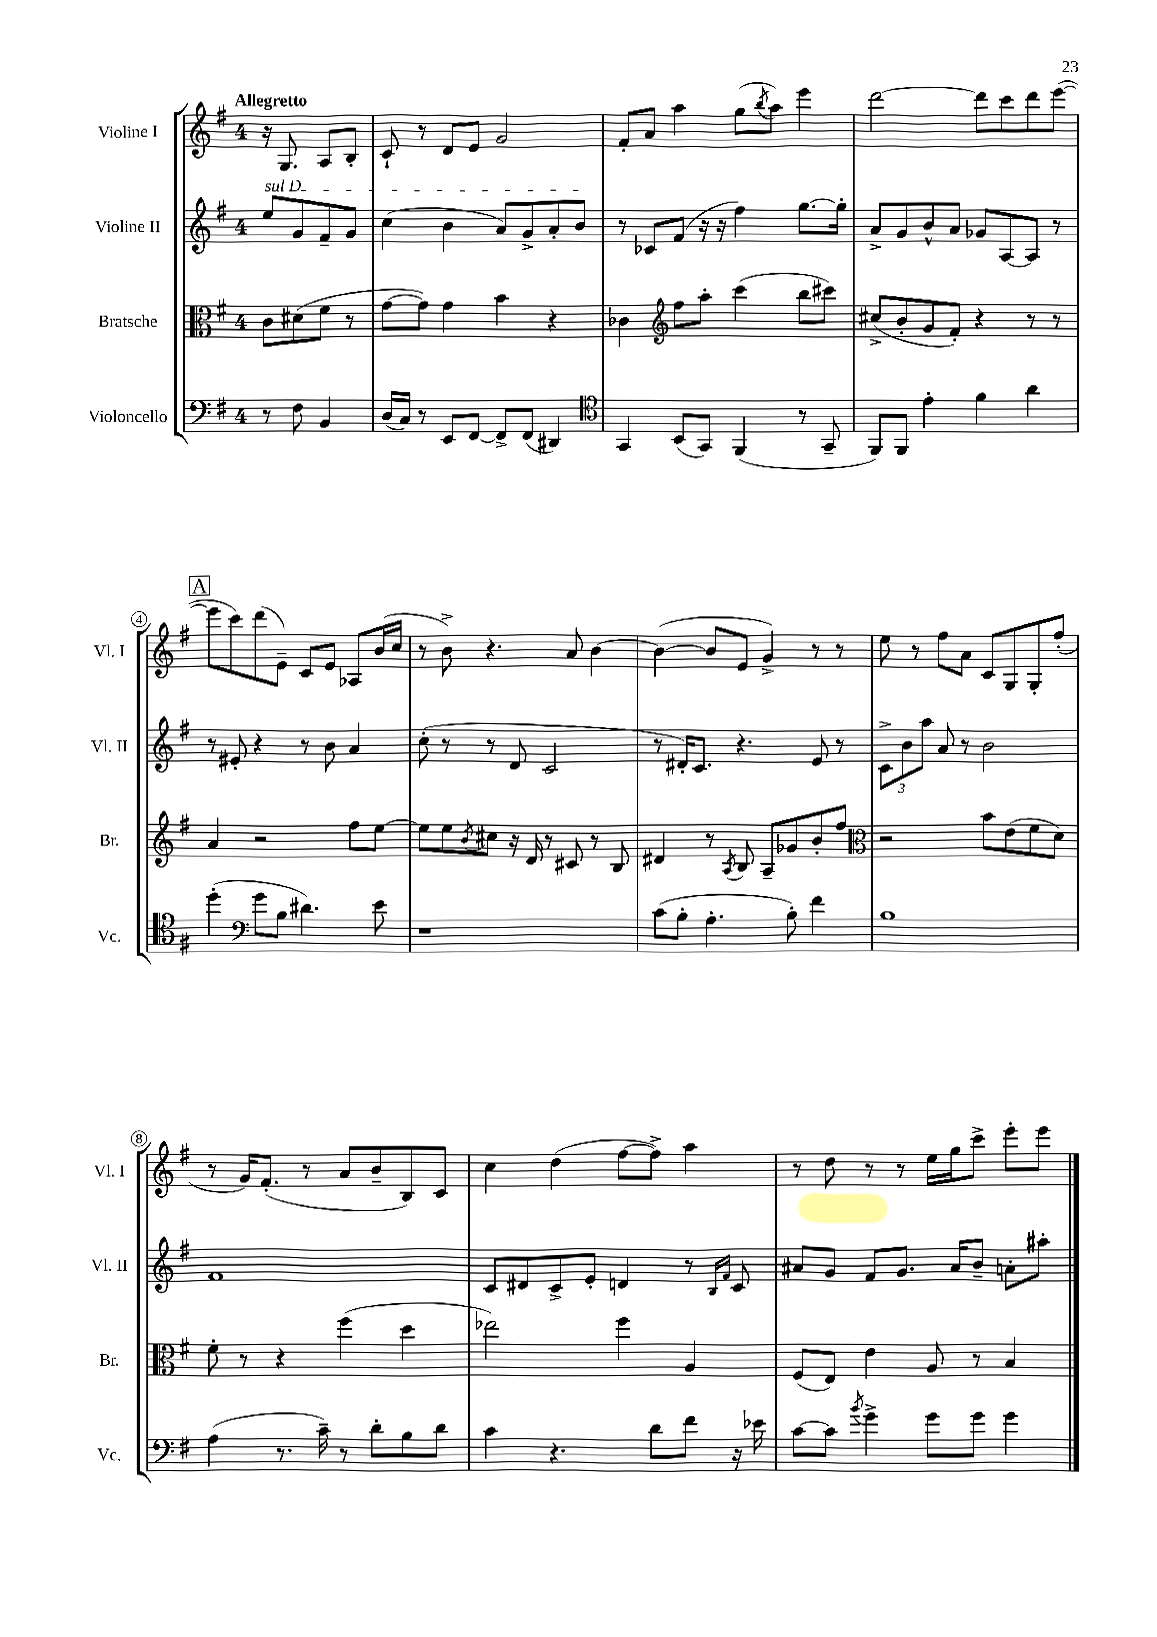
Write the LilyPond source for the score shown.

<<
\new StaffGroup <<
\new Staff = "s0" \with { instrumentName = "Violine I" shortInstrumentName = "Vl. I" } {
    \clef treble \key g \major \once \override Staff.TimeSignature.style = #'single-digit \time 4/4 \partial 2 \tempo "Allegretto"
    r16 g8. a8 b8-. |
    c'8-! r8 d'8 e'8 g'2 |
    fis'8-. a'8 a''4 g''8( \acciaccatura { b''8 } a''8) e'''4 |
    d'''2~ d'''8 c'''8 d'''8 e'''8~( |
    \mark \markup { \box "A" } e'''8 c'''8) d'''8( e'8--) c'8 e'8 aes8 b'16( c''16 |
    r8 b'8->) r4. a'8 b'4~ |
    b'4~( b'8 e'8 g'4->) r8 r8 |
    e''8 r8 fis''8 a'8 c'8 g8 g8-. fis''8-.( |
    r8 g'16) fis'8.-.( r8 a'8 b'8-- b8) c'8 |
    c''4 d''4( fis''8~ fis''8->) a''4 |
    r8 d''8 r8 r8 e''16 g''16 c'''8-> e'''8-. e'''8 \bar "|." |
}
\new Staff = "s1" \with { instrumentName = "Violine II" shortInstrumentName = "Vl. II" } {
    \clef treble \key g \major \once \override Staff.TimeSignature.style = #'single-digit \time 4/4 \partial 2
    \once \override TextSpanner.bound-details.left.text = \markup { \italic "sul D" } e''8\startTextSpan g'8 fis'8-- g'8 |
    c''4( b'4 a'8) g'8-> a'8-. b'8\stopTextSpan |
    r8 ces'8 fis'8( r16 r16 fis''4) g''8.~ g''16-. |
    a'8-> g'8 b'8-^ a'8 ges'8 a8~ a8 r8 |
    \mark \markup { \box "A" } r8 eis'8-. r4 r8 b'8 a'4 |
    c''8-.( r8 r8 d'8 c'2 |
    r8 dis'16-.) c'8. r4. e'8 r8 |
    \tuplet 3/2 { c'8-> b'8 a''8 } a'8 r8 b'2 |
    fis'1 |
    c'8 dis'8 c'8-> e'8-. d'4 r8 \grace { b16 fis'16 } c'8 |
    ais'8 g'8 fis'8 g'8. ais'16 b'8-- a'8-. ais''8-. \bar "|." |
}
\new Staff = "s2" \with { instrumentName = "Bratsche" shortInstrumentName = "Br." } {
    \clef alto \key g \major \once \override Staff.TimeSignature.style = #'single-digit \time 4/4 \partial 2
    c'8 dis'8( fis'8 r8 |
    g'8~ g'8) g'4 b'4 r4 |
    ces'4 \clef treble fis''8 a''8-. c'''4( b''8 cis'''8) |
    cis''8->( b'8-. g'8 fis'8-.) r4 r8 r8 |
    \mark \markup { \box "A" } a'4 r2 fis''8 e''8~ |
    e''8 e''8 \acciaccatura { b'8 } cis''8 r16 d'16 r8 cis'8 r8 b8 |
    dis'4 r8 \acciaccatura { a8 } b8 a8-- ges'8 b'8-. fis''8 |
    \clef alto r2 b'8 e'8( fis'8 d'8) |
    fis'8-. r8 r4 fis''4( d''4 |
    ees''2) fis''4 a4 |
    fis8( e8) e'4 a8 r8 b4 \bar "|." |
}
\new Staff = "s3" \with { instrumentName = "Violoncello" shortInstrumentName = "Vc." } {
    \clef bass \key g \major \once \override Staff.TimeSignature.style = #'single-digit \time 4/4 \partial 2
    r8 fis8 b,4 |
    d16( c16) r8 e,8 fis,8~ fis,8-> fis,8( dis,4) |
    \clef tenor g,4 b,8( g,8) fis,4( r8 g,8-- |
    fis,8) fis,8 e'4-. fis'4 a'4 |
    \mark \markup { \box "A" } d''4-.( \clef bass g'8 b8 dis'4.) e'8 |
    r1 |
    c'8( b8-. a4.-. b8-.) fis'4 |
    b1 |
    a4( r8. c'16--) r8 d'8-. b8 d'8 |
    c'4 r4. d'8 fis'8 r16 ees'16 |
    c'8~ c'8 \acciaccatura { b'8 } g'4-> g'8 g'8 g'4 \bar "|." |
}
>>
>>
\layout { \context { \Score \override BarNumber.stencil = #(make-stencil-circler 0.1 0.3 ly:text-interface::print) } }
